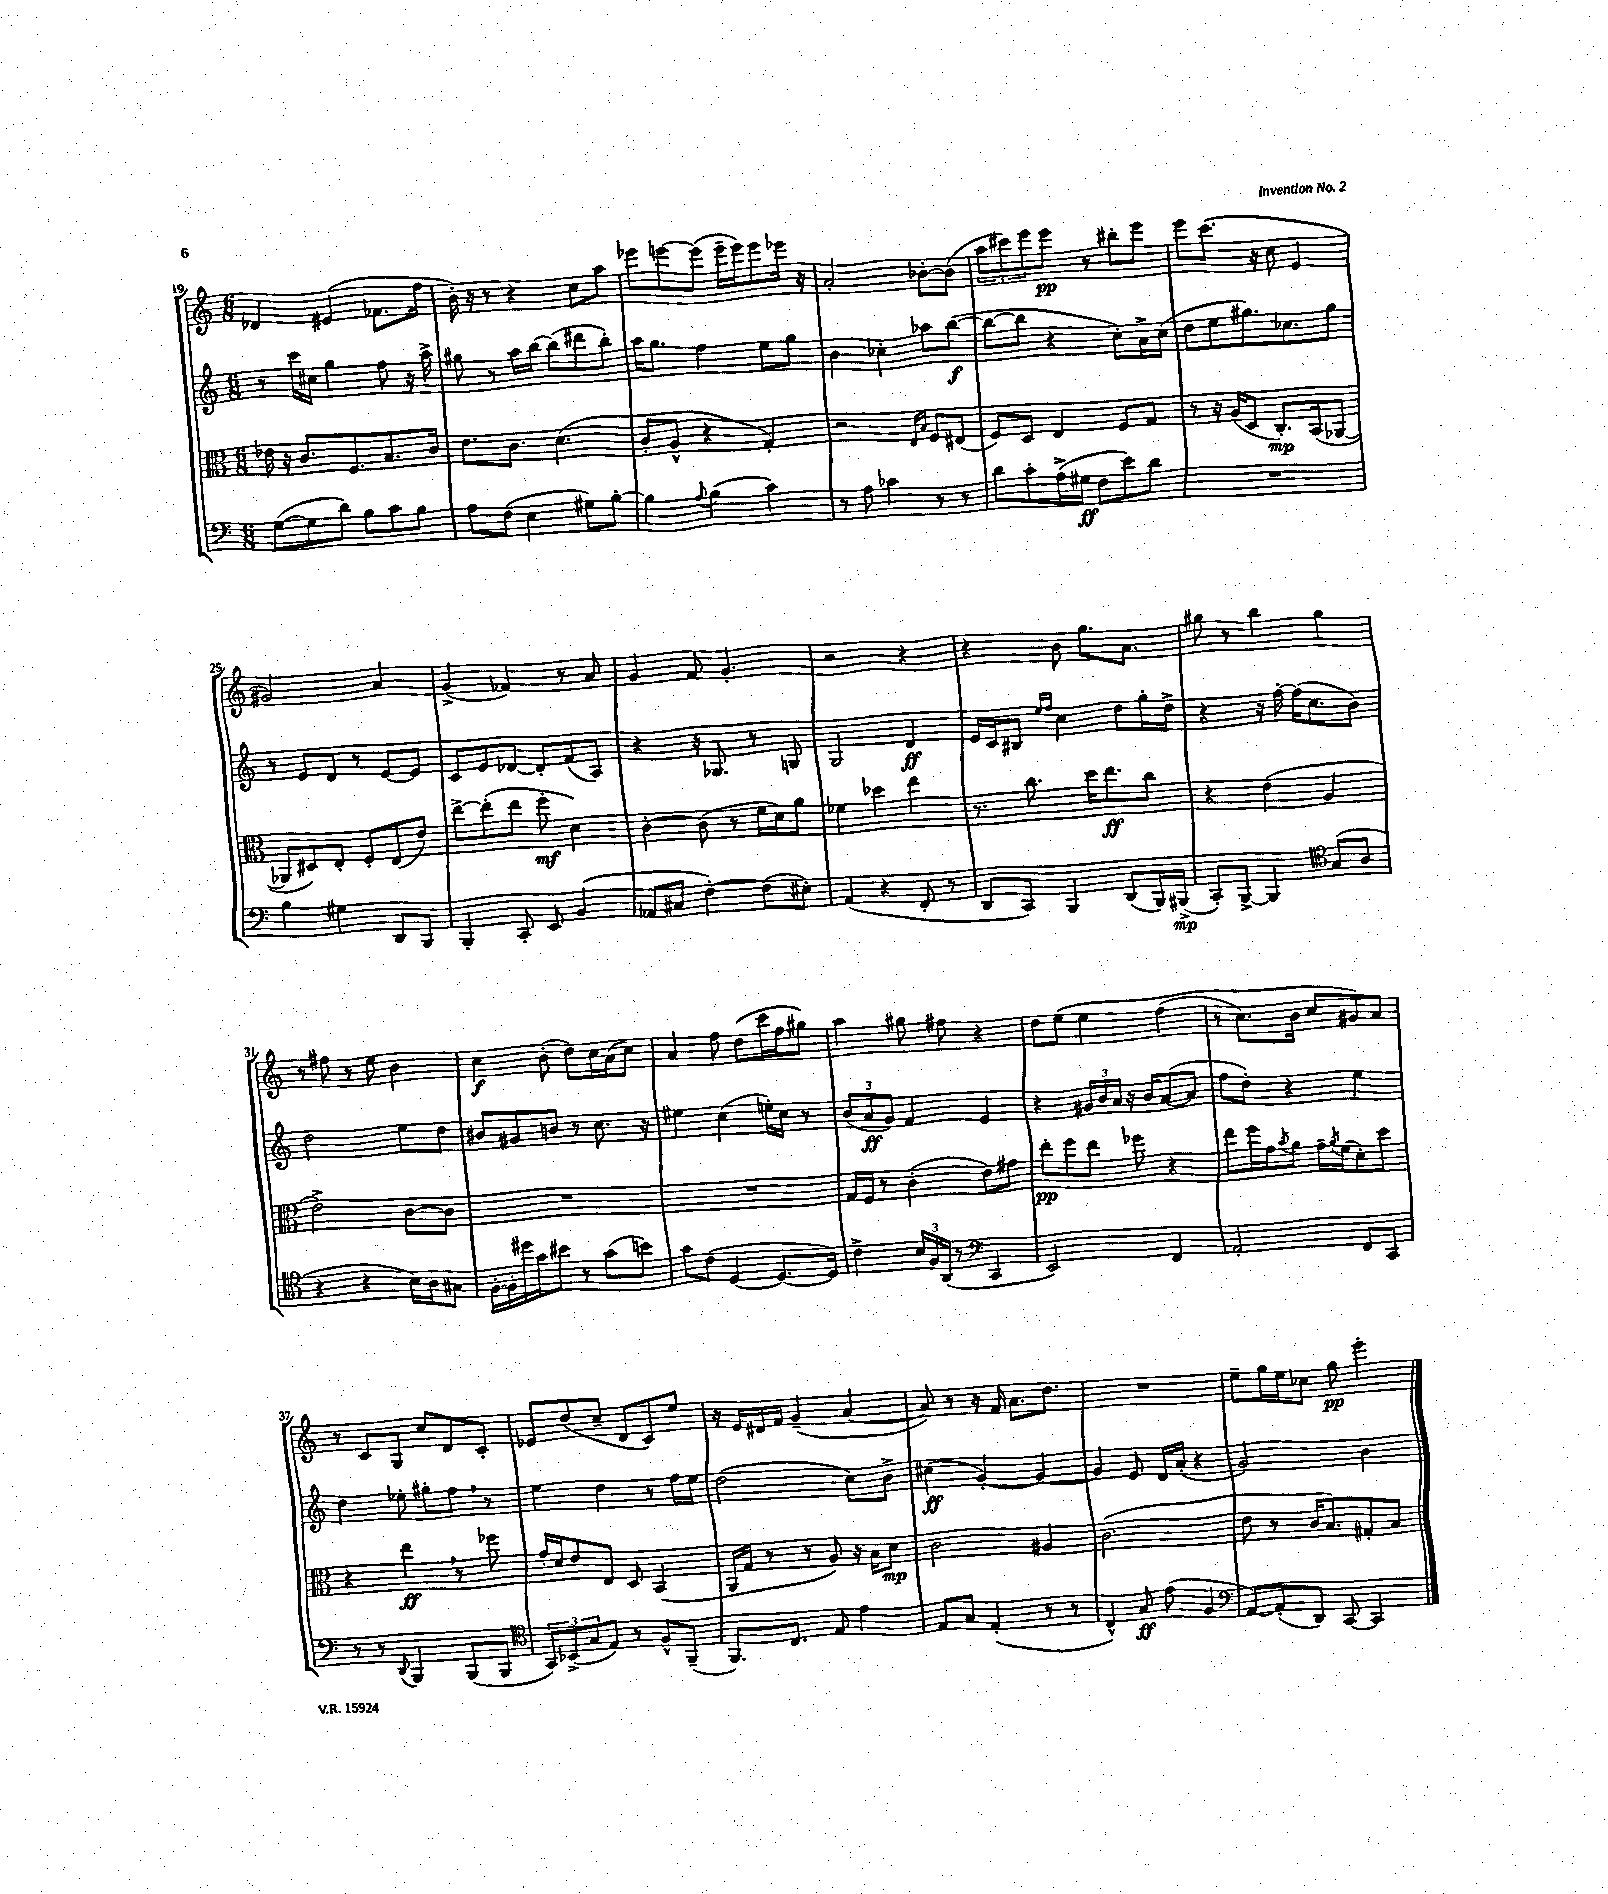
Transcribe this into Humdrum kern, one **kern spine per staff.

**kern	**kern	**kern	**kern
*staff4	*staff3	*staff2	*staff1
*clefF4	*clefC3	*clefG2	*clefG2
*k[]	*k[]	*k[]	*k[]
*M6/8	*M6/8	*M6/8	*M6/8
([8G	16e-	8r	4d-
.	16r	.	.
8G]	8.c	16ccc	.
.	.	16cc#	.
8d)	.	4gg	(4e#
.	8.F	.	.
8B	.	.	.
8c	8.B	8ff	8.f-
8B	.	16r	.
.	16c	16aa^	16ff
=	=	=	=
8A	8.e	8gg#	16b')
.	.	.	16r
(8F	.	8r	8r
.	8.c	.	.
4E	.	16aa	4r
.	.	[16bb	.
.	(4.d	(8bb]	.
8G#)	.	8ddd#	8cc
[8B'	.	8bb')	8aa
=	=	=	=
4B]	8c'	16aa	8eee-
.	.	8.gg	.
.	8A^^	.	[8eee
8qqA	.	.	.
(4B	4r	4ff	(8eee]
.	.	.	16eee~
.	.	.	16eee)
4c)	4G')	8ee	8eee
.	.	8gg	16eee-
.	.	.	16r
=	=	=	=
8r	2r	4b	2a'
8A	.	.	.
4c-	.	4cc-'	.
.	16qqE	.	.
.	16qqB	.	.
8r	8F	8aa-	[8b-'
8r	(8E#	([8bb	(8b-]
=	=	=	=
8d	8F)	8bb_	12aa
.	.	.	12ccc#)
8c'	8D	8bb]	.
.	.	.	12eee
(16A^	4E	4r	8eee
16G#	.	.	.
8F	.	.	8r
8e)	8F	8cc')	8bb#'
8d	8G	16a^	8eee
.	.	(16cc	.
=	=	=	=
2.r	8r	8dd	8eee
.	16r	8ee	(8.ccc
.	(16A	.	.
.	8D	8.gg#)	.
.	.	.	16r
.	8.C')	.	8cc
.	.	8.cc-	.
.	.	.	4e
.	(16BB	.	.
.	[8AA-	8gg#	.
=	=	=	=
4B	8AA-]	8r	2g#)
.	8D#)	8e	.
4G#	8E'	8d	.
.	8F'	8r	.
8DD	(8E	[8e	4a
8BBB	8e)	8e]	.
=	=	=	=
4BBB'	[8ee^	8c	(4g^
.	(8ee']	8e	.
8CC'	8ee	[8d-	4f-)
8EE	8ff'	8d-']	.
(4BB	4d)	(8f	8r
.	.	8A)	8a
=	=	=	=
8AA-	[4c'	4r	4g
8C#	.	.	.
[4F')	(8c]	16r	8f
.	.	8.G-	.
.	8r	.	4.g'
(8F]	16f	8r	.
.	16d)	.	.
8E#')	8a	8G	.
=	=	=	=
(4AA	4f-	2G	2r
4r	4dd-	.	.
8FF'	4ee	4d	4r
8r	.	.	.
=	=	=	=
8DD	8.r	16e	4r
.	.	16c	.
8CC)	.	8B#	.
.	8.cc	.	.
.	.	16qqee	.
.	.	16qqff	.
4BBB	.	4cc	8b
.	16dd	.	8.gg
.	8.ee	.	.
(8DD	.	8dd	.
.	.	.	8.a
16BBB)	8cc	16gg'	.
(16BBB#^	.	16dd^	.
=	=	=	=
8CC')	4r	4r	8gg#
[8BBB^	.	.	8r
4BBB]	(4e	16r	4bb
.	.	[16ff'	.
.	.	(16ff]	.
.	.	8.cc	.
*clefC4	*	*	*
(8G	4A	.	4gg#
8A	.	8b)	.
=	=	=	=
4r	2e^)	2dd	8r
.	.	.	8ff#
4r	.	.	8r
.	.	.	8ee
16B)	[8c	8ee	4b
16A	.	.	.
8G#	8c]	8dd	.
=	=	=	=
[16F'	2.r	8b#	4cc
16F']	.	.	.
16dd#	.	8g#	.
16g	.	.	.
8b#	.	8b	(8b'
8r	.	8r	8dd)
(8g	.	8.cc	16cc
.	.	.	(16a
8b)	.	.	8cc)
.	.	16r	.
=	=	=	=
8g	2.r	4ee#	4a
(8c	.	.	.
[4D	.	(4cc	8ff
.	.	.	(8dd
8.D_	.	16ee')	16ccc
.	.	16cc	16ff
.	.	8r	8gg#)
16D])	.	.	.
=	=	=	=
4c^	16G	(12b	4aa
.	16F	.	.
.	.	12a	.
.	8r	.	.
.	.	12g)	.
24B	(4c'	4f	8gg#
24F	.	.	.
(24AA	.	.	.
8r	.	.	8ff#
*clefF4	*	*	*
4CC	8e)	4e	4r
.	8g#	.	.
=	=	=	=
2EE)	8ee'	4r	8dd
.	8ff	.	&(8ee
.	8ee	24g#	4ee
.	.	24b	.
.	.	24a	.
.	8ff-	16r	.
.	.	16b	.
4FF	4r	([8a	(4ff
.	.	8a]	.
=	=	=	=
2AA'	8ee	8ff	8r
.	16ff	8dd')	8.cc)
.	16g	.	.
.	8qb	.	.
.	8a	4r	.
.	.	.	16b
.	16g~	.	8cc
.	8qa	.	.
.	(16f	.	.
8FF	8d')	4ee	8g#&)
8CC	8dd	.	8a
=	=	=	=
8r	4r	4dd	8r
8r	.	.	8c
8qqDD	.	.	.
4BBB	4ee	8ee-'	8G
.	.	8gg#'	8cc
(8BBB	8r	8ff	8d
8BBB	8ff-	8r	8c'
=	=	=	=
*clefC4	*	*	*
12GG)	16g'	4ee	8e-
.	16d	.	.
(12BB-^	.	.	.
.	8e	.	(8dd
12G	.	.	.
8E)	8E	4dd	8cc~
8r	8D	.	8d
8F^^	(4BB	8r	8c)
(8FF~	.	16ff	8ee
.	.	16ee	.
=	=	=	=
8.FF)	16AA	(2dd	16r
.	16G	.	16e
.	8r	.	16d#
8.C	.	.	16f
.	8r	.	(4g~
8E	8A)	.	.
4e	16r	8cc)	[4a
.	16B	.	.
.	8d	8b^	.
=	=	=	=
8E	2c	(4cc#	8a])
8G	.	.	8r
(4E'	.	[4g')	16r
.	.	.	16f
.	.	.	8.a
8r	4A#	4g_	.
.	.	.	8.dd
8r	.	.	.
=	=	=	=
4C^^)	(2.c	4g]	2.r
8G	.	8e	.
(8e	.	16d	.
.	.	(16a'	.
4F	.	4r	.
=	=	=	=
*clefF4	*	*	*
[8AA)	8e	2g)	8ee~
(8AA']	8r	.	16gg
.	.	.	16ee
8DD)	16c	.	8cc-
.	8.B)	.	.
[8CC	.	.	8gg
4CC]	8G#'	4b	4eee'
.	8B	.	.
==	==	==	==
*-	*-	*-	*-
